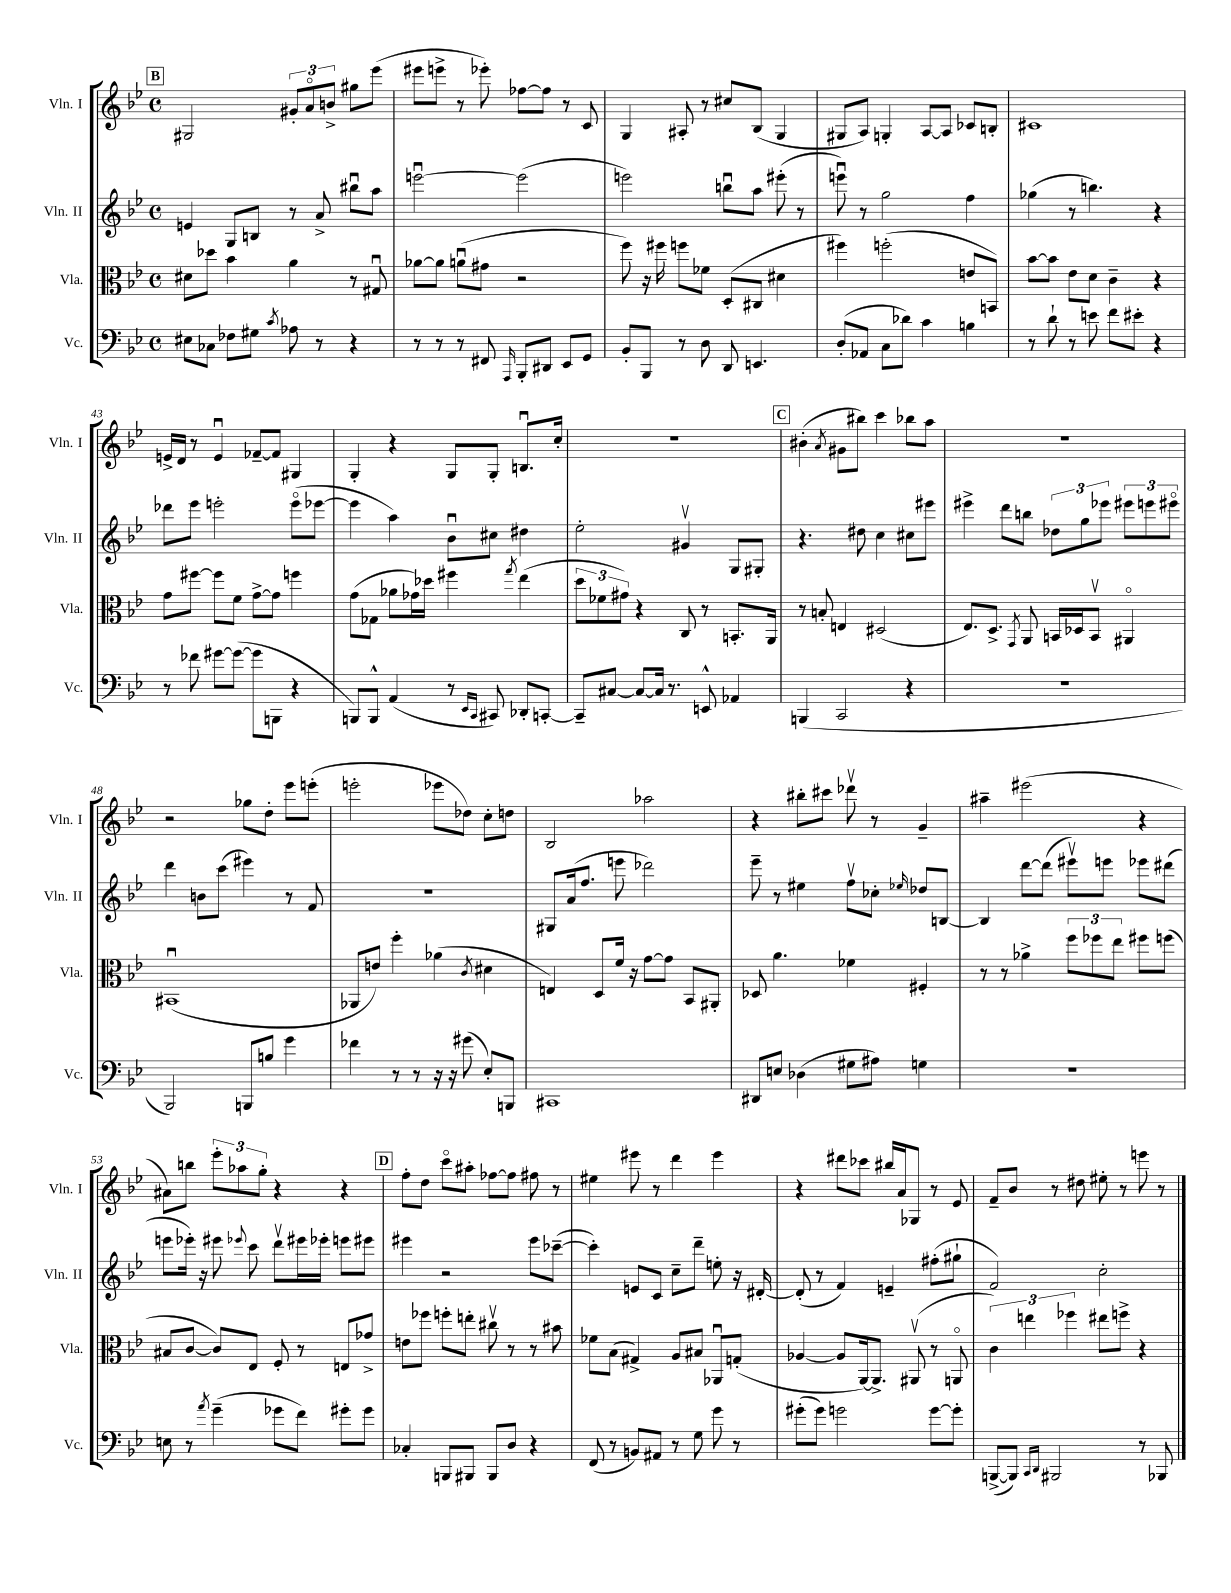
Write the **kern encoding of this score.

**kern	**kern	**kern	**kern
*staff4	*staff3	*staff2	*staff1
*clefF4	*clefC3	*clefG2	*clefG2
*k[b-e-]	*k[b-e-]	*k[b-e-]	*k[b-e-]
*M4/4	*M4/4	*M4/4	*M4/4
*met(c)	*met(c)	*met(c)	*met(c)
8E#	8d#	4e	2G#
8C-	8dd-	.	.
8F-	4b-	8G	.
8G#	.	8B	.
8qc	.	.	.
8A-	4a	8r	12g#'
.	.	.	12ao
8r	.	8a^	.
.	.	.	12b^
4r	8r	8bb#u	8gg#
.	8G#u	8aa	(8eee-
=	=	=	=
8r	[8a-	[2eeeu	8eee#
8r	8a-]	.	8eee^
8r	(8au	.	8r
8FF#	8g#	.	8eee-')
16qqAAA	.	.	.
8BBB-'	2r	(2eee]	[8ff-
8DD#	.	.	8ff-]
8EE-	.	.	8r
8GG	.	.	8c
=	=	=	=
8BB-'	8ff)	2eee)	4G
8BBB-	16r	.	.
.	16ff#	.	.
8r	8ff	.	8A#'
8D	8f-	.	8r
8DD	(8D'	8bbu	8cc#
4.EE	8C#	8aa	(8B-
.	4d#	(8eee#'	4G
.	.	8r	.
=	=	=	=
(8D'	4ff#)	8eeeu)	8G#
8AA-	.	8r	8A)
8C	(2ff'	2gg	4G'
8d-)	.	.	.
4c	.	.	[8A
.	.	.	8A]
4B	8e	4ff	8c-
.	8BB)	.	8B'
=	=	=	=
8r	[8b-	(4gg-	1c#
8d`	8b-]	.	.
8r	8e-	8r	.
8e	8d	4.bb)	.
8f	4c~	.	.
8e#'	.	.	.
4r	4r	4r	.
=	=	=	=
8r	8g	8ddd-	16e^
.	.	.	16d
8f-	[8ff#	8eee-	8r
[8g#	8ff#]	2eee'	4eu
(8g#_	8f	.	.
8g#]	[8g^	.	[8f-~
8BBB	8g]	.	8f-]
4r	4ff	(8eeeo	4G#
.	.	[8eee-	.
=	=	=	=
8BBB)	(8g	4eee-]	4G'
8BBB^^	8G-	.	.
(4AA	8a-	4aa)	4r
.	16g-)	.	.
.	16dd-	.	.
8r	4ff#	8b-u	8G
16qqEE-	.	.	.
16qqCC	.	.	.
8CC#)	.	8cc#	8G'
.	8qgg	.	.
8DD-'	(4ee-	4dd#	8.Bu
[8CC'	.	.	.
.	.	.	16cc'
=	=	=	=
8CC~]	12dd	2ee-'	1r
.	12f-	.	.
[8C#	.	.	.
.	12g#)	.	.
8C#_	4r	.	.
16C#]	.	.	.
8.r	.	.	.
.	8C	4g#v	.
8EE^^	8r	.	.
4AA-	8.BB'	8G	.
.	.	8G#'	.
.	16AA	.	.
=	=	=	=
(4BBB	8r	4.r	(4b#'
.	8B'	.	.
.	.	.	8qa
2CC	4E	.	8g#
.	.	8dd#	8bb#)
.	(2D#	4cc	4ccc
4r	.	8cc#	8bb-
.	.	8eee#	8aa
=	=	=	=
1r	8.E-)	4eee#^	1r
.	8.D^	.	.
.	.	8ddd	.
.	8qGG	.	.
.	8AA	8bb	.
.	16BB	12dd-	.
.	16D-	.	.
.	.	12gg	.
.	8BBv	.	.
.	.	12eee-	.
.	4AA#o	12eee#	.
.	.	12eee	.
.	.	12eee#o	.
=	=	=	=
2BBB-)	(1BB#u	4ddd	2r
.	.	8b	.
.	.	(8ccc	.
8BBB	.	4eee#)	8gg-
8B	.	.	8dd'
4g	.	8r	8eee-
.	.	8f	(8eee'
=	=	=	=
4f-	8AA-	1r	2eee'
.	8e)	.	.
8r	4ff'	.	.
8r	.	.	.
16r	(4a-	.	8eee-
16r	.	.	.
(8g#	.	.	8dd-)
.	8qc	.	.
8E-')	4d#	.	8cc'
8BBB	.	.	8dd
=	=	=	=
1CC#	4E)	8G#	2B-
.	.	(16a	.
.	.	8.ff	.
.	8D	.	.
.	16f	8eee	.
.	16r	.	.
.	[8g	2ddd-)	2aa-
.	8g]	.	.
.	8BB-	.	.
.	8AA#'	.	.
=	=	=	=
8DD#	8D-	8eee-~	4r
8E	4.a	8r	.
(4D-	.	4ee#	8bb#'
.	.	.	8ccc#
8G#	4f-	8ffv	8ddd-v
8A#)	.	8cc-'	8r
.	.	16qqee-	.
4G	4F#'	8dd-	4g~
.	.	[8B	.
=	=	=	=
1r	8r	4B]	4aa#~
.	8r	.	.
.	4a-^	[8ddd	(2eee#
.	.	(8ddd]	.
.	12ff	8eee#v)	.
.	12ff-	.	.
.	.	8eee	.
.	12ee-	.	.
.	8ff#	8eee-	4r
.	(8ff	(8ddd#	.
=	=	=	=
8E	8B#	8eee	8a#)
8r	[8c	16eee-')	8bb
.	.	16r	.
8qa	.	.	.
(4g~	8c])	8eee#	12eee-'
.	.	.	12aa-
.	.	8qqeee-	.
.	8E-	8ccc	.
.	.	.	12gg'
8g-	8F'	8dddv	4r
8f)	8r	16eee#	.
.	.	16eee-'	.
8g#'	8E	8eee	4r
8g#	8g-^	8eee#	.
=	=	=	=
4C-'	8e	4eee#	8ff'
.	8ff-	.	8dd
8BBB	8ff'	2r	8ccco
8BBB#	8ee'	.	8aa#'
8BBB#	8cc#v	.	[8ff-
8D	8r	.	8ff-]
4r	8r	8eee#	8ff#
.	8b#	([8ccc-~	8r
=	=	=	=
(8FF	8f-	4ccc-'])	4ee#
8r	(8B-	.	.
8BB)	4G#^)	8e	8eee#
8AA#	.	8c	8r
8r	8A	8cc~	4ddd
8G	8B#	8ddd~	.
8g	8AA-u	8ee'	4eee#
8r	(8G'	16r	.
.	.	[16d#'	.
=	=	=	=
(8g#'	[4A-	(8d#']	4r
8g#)	.	8r	.
2g	8A-]	4f)	8ddd#
.	[16AA)	.	8ccc-
.	8.AA^]	.	.
.	.	4e~	16bb#
.	.	.	16a
.	(8AA#v	.	8G-
[8g	8r	(8ff#'	8r
8g']	8AAo	8gg#`	8e-
=	=	=	=
([8BBB^	6c)	2f)	8f~
8BBB])	.	.	8b-
.	6ee	.	.
16qqCC	.	.	.
16qqDD	.	.	.
2BBB#	.	.	8r
.	6ff-	.	.
.	.	.	8dd#
.	8ee#	2cc'	8ee#'
.	8ff^	.	8r
8r	4r	.	8eee
8BBB-	.	.	8r
==	==	==	==
*-	*-	*-	*-
